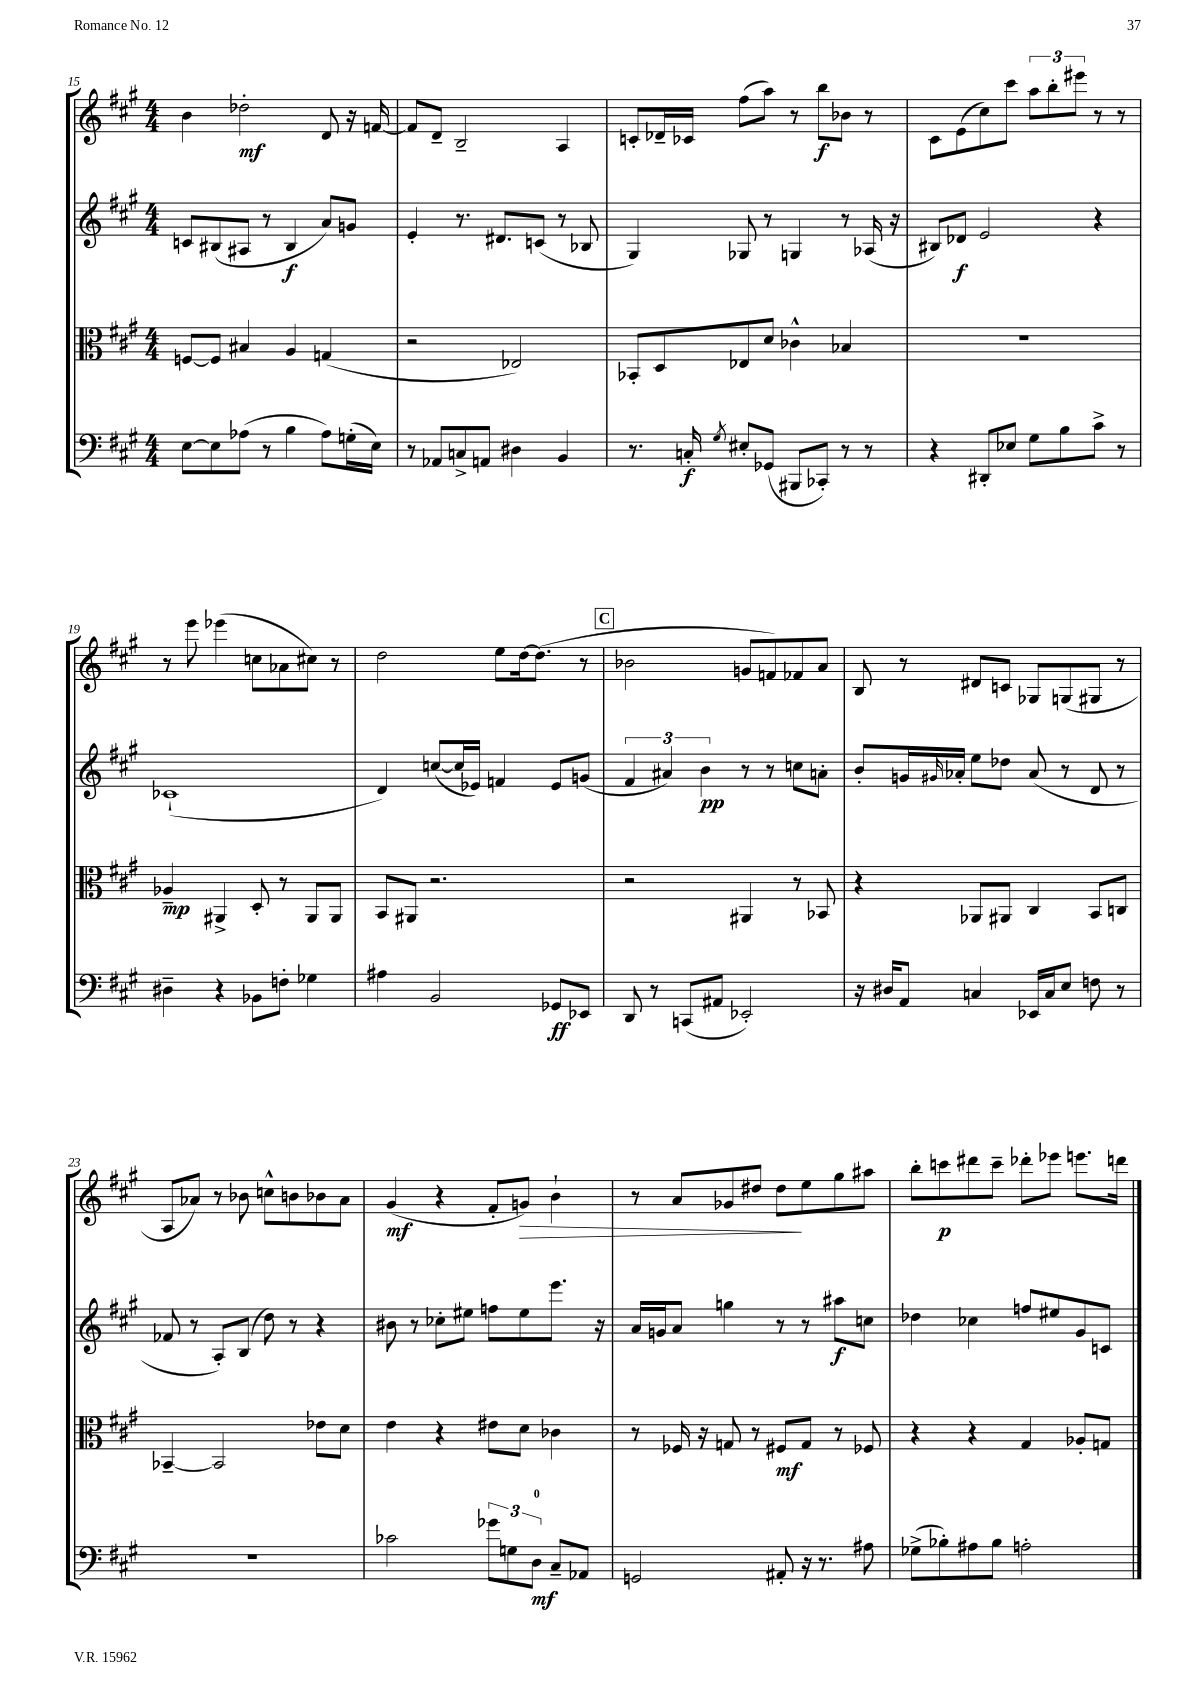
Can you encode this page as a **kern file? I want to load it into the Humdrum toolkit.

**kern	**kern	**kern	**kern
*staff4	*staff3	*staff2	*staff1
*clefF4	*clefC3	*clefG2	*clefG2
*k[f#c#g#]	*k[f#c#g#]	*k[f#c#g#]	*k[f#c#g#]
*M4/4	*M4/4	*M4/4	*M4/4
[8E\L	[8F/L	8c/L	4b\
8E\]	8F/]J	(8B#/	.
(8A-\J	4B#/	8A#/J	2dd-'\
8r	.	8r	.
4B\	4A/	4B#/	.
8A-\L)	(4G/	8a/L)	8d/
(16G'\L	.	8g/J	16r
16E\JJ)	.	.	[16f/
=	=	=	=
8r	2r	4e'/	8f/]L
8AA-/L	.	.	8d~/J
8C^/	.	8.r	2B~/
8AA/J	.	.	.
.	.	8.d#/L	.
4D#\	2E-/)	.	.
.	.	(8c/J	.
4BB/	.	8r	4A/
.	.	8B-/	.
=	=	=	=
8.r	8BB-'/L	4G#/)	8c'/L
.	8D/	.	16d-~/L
16C'/	.	.	16c-/JJ
8qG#/	.	.	.
8E#'/L	8E-/	8G-/	(8ff#\L
(8GG-/J	8d/J	8r	8aa\J)
8BBB#/L	4c-^^\	4G/	8r
8CC-'/J)	.	.	8bb\L
8r	4B-/	8r	8b-\J
8r	.	(16A-/	8r
.	.	16r	.
=	=	=	=
4r	1r	8B#/L)	8c#\L
.	.	8d-/J	(8e\
8DD#'/L	.	2e/	8cc#\)
8E-/J	.	.	8ccc#\J
8G#\L	.	.	12aa\L
.	.	.	12bb'\
8B\	.	.	.
.	.	.	12eee#\J
8c#^\J	.	4r	8r
8r	.	.	8r
=	=	=	=
4D#~\	4A-~/	(1c-`	8r
.	.	.	8eee\
4r	4AA#^/	.	(4eee-\
8BB-\L	8D'/	.	8cc\L
8F'\J	8r	.	8a-\
4G-\	8AA#/L	.	8cc#\J)
.	8AA#/J	.	8r
=	=	=	=
4A#\	8BB/L	4d/)	2dd\
.	8AA#/J	.	.
2BB/	2.r	([8cc/L	.
.	.	16cc/]L	.
.	.	16e-/JJ)	.
.	.	4f/	8ee\L
.	.	.	[16dd\k
.	.	.	(8.dd\]J
8GG-/L	.	8e-/L	.
8EE-/J	.	(8g/J	8r
=	=	=	=
8DD/	2r	6f#/	2b-\
8r	.	.	.
.	.	6a#/)	.
(8CC/L	.	.	.
.	.	6b\	.
8AA#/J	.	.	.
2EE-'/)	4AA#/	8r	8g/L
.	.	8r	8f/)
.	8r	8cc\L	8f-/
.	8BB-/	8a'\J	8a/J
=	=	=	=
16r	4r	8b'/L	8B/
16D#/LK	.	.	.
8AA/J	.	16g/L	8r
.	.	16qqg#/	.
.	.	16a-'/JJ	.
4C/	8AA-/L	8ee\L	8d#/L
.	8AA#/J	8dd-\J	8c/J
16EE-/LL	4C#/	(8a-/	8G-/L
16C/J	.	.	.
8E/J	.	8r	(8G/
8F\	8BB/L	8d/	8G#/J
8r	8C/J	8r	8r
=	=	=	=
1r	[4BB-~/	8f-/	8A/L
.	.	8r	8a-/J)
.	2BB-/]	8A'/L)	8r
.	.	(8B/J	8b-\
.	.	8dd\)	8cc^^\L
.	.	8r	8b\
.	8e-\L	4r	8b-\
.	8d\J	.	8a-\J
=	=	=	=
2c-\	4e\	8b#\	(4g#/
.	.	8r	.
.	4r	8cc-'\L	4r
.	.	8ee#\J	.
12g-\L	8e#\L	8ff\L	8f#'/L
12G\	.	.	.
.	8d\J	8ee#\	8g/J)
12D\J	.	.	.
8C#~/L	4c-\	8.eee\J	4b`\
8AA-/J	.	.	.
.	.	16r	.
=	=	=	=
2GG/	8r	16a/LL	8r
.	.	16g/J	.
.	16F-/	8a/J	8a/L
.	16r	.	.
.	8G/	4gg\	8g-/
.	8r	.	8dd#/J
8AA#'/	8F#/L	8r	8dd#\L
16r	8G/J	8r	8ee\
8.r	.	.	.
.	8r	8aa#\L	8gg#\
8A#\	8F-/	8cc\J	8aa#\J
=	=	=	=
(8G-^\L	4r	4dd-\	8bb'\L
8B-'\)	.	.	8ccc\
8A#\	4r	4cc-\	8ddd#\
8B-\J	.	.	8ccc~\J
2A'\	4G#/	8ff/L	8ddd-'\L
.	.	8ee#/	8eee-\J
.	8A-'/L	8g#/	8.eee\L
.	8G/J	8c/J	.
.	.	.	16ddd\Jk
==	==	==	==
*-	*-	*-	*-
